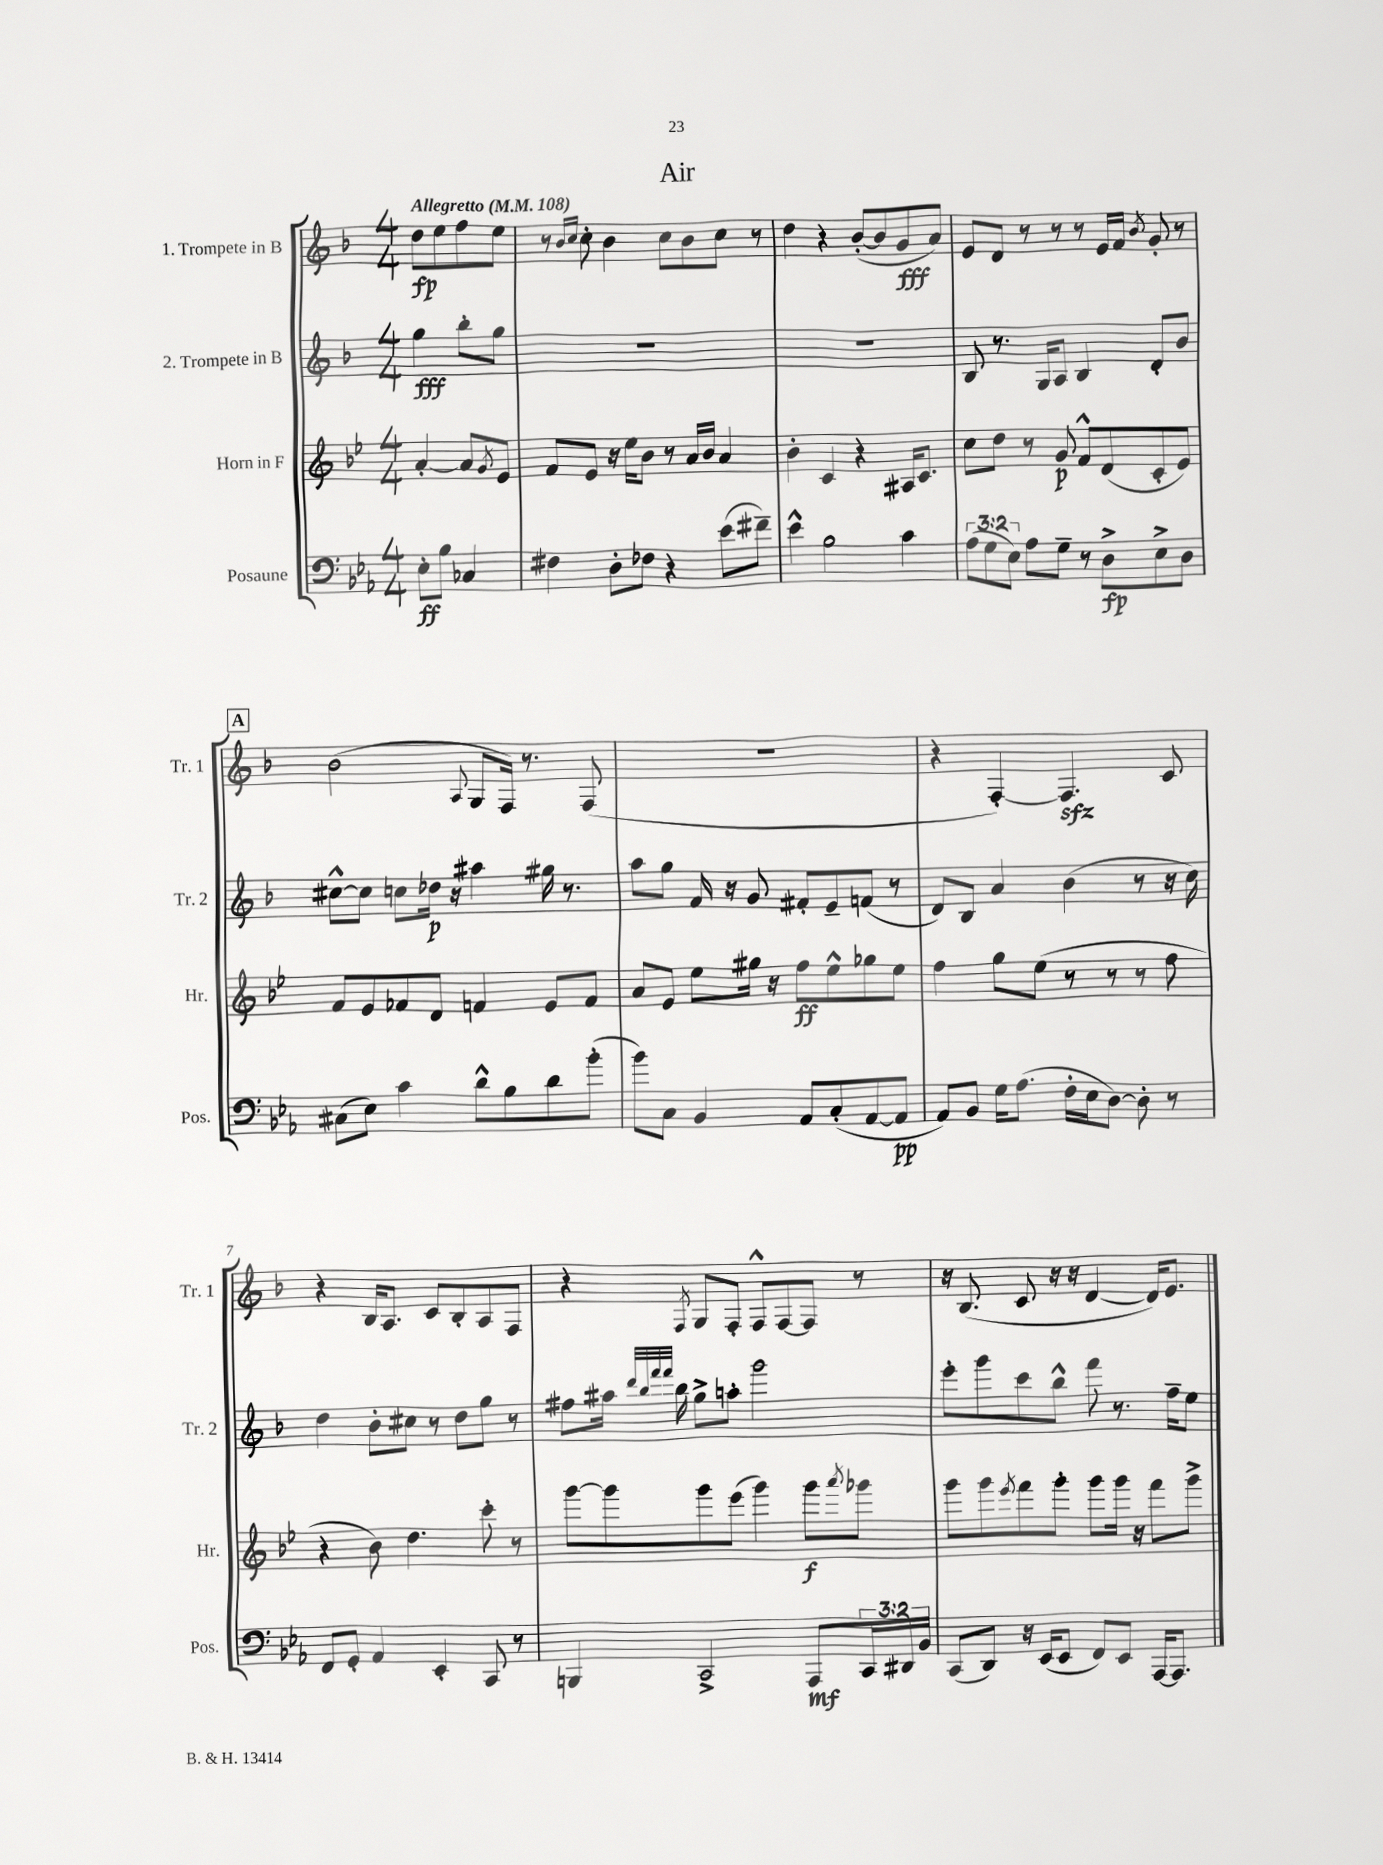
\header { title = "Air" }
<<
\new StaffGroup <<
\new Staff = "s0" \with { instrumentName = "1. Trompete in B" shortInstrumentName = "Tr. 1" } {
    \clef treble \key f \major \numericTimeSignature \time 4/4 \partial 2 \tempo "Allegretto" 4 = 108
    d''8\fp e''8 f''8 e''8 |
    r8 \grace { bes'16 c''16 } c''8-. bes'4 c''8 bes'8 c''8 r8 |
    d''4 r4 bes'8~-.( bes'8 g'8\fff a'8) |
    e'8 d'8 r8 r8 r8 e'16 f'16 \acciaccatura { bes'8 } g'8-. r8 |
    \mark \markup { \box "A" } bes'2( \appoggiatura { a8 } g8 f16) r8. f8( |
    R1 |
    r4 f4~-.) f4.\sfz c'8 |
    r4 bes16 a8. c'8 bes8-. a8 f8 |
    r4 \acciaccatura { f8 } g8 f8-. f8-^ f8~ f8 r8 |
    r16 bes8.( c'8 r16 r16 d'4~ d'16) e'8. \bar "|." |
}
\new Staff = "s1" \with { instrumentName = "2. Trompete in B" shortInstrumentName = "Tr. 2" } {
    \clef treble \key f \major \numericTimeSignature \time 4/4 \partial 2
    g''4\fff bes''8-. g''8 |
    R1 |
    R1 |
    bes8 r8. g16 a8 bes4 d'8-. bes'8 |
    \mark \markup { \box "A" } cis''8~-^ cis''8 c''8 des''16\p r16 ais''4 gis''16 r8. |
    a''8 g''8 f'16 r16 g'8 fis'8-. e'8-- f'8( r8 |
    d'8) bes8 a'4 bes'4( r8 r16 c''16) |
    d''4 bes'8-. cis''8 r8 d''8 g''8 r8 |
    fis''8 ais''16 \grace { d'''32 bes''32 f'''32 f'''32 } bes''16 g''8-> a''8-. g'''2 |
    e'''8-. g'''8 c'''8 bes''8-^ f'''8 r8. f''16-- e''8 \bar "|." |
}
\new Staff = "s2" \with { instrumentName = "Horn in F" shortInstrumentName = "Hr." } {
    \clef treble \key bes \major \numericTimeSignature \time 4/4 \partial 2
    a'4~-. a'8 \acciaccatura { g'8 } ees'8 |
    f'8 ees'8 r16 ees''16 bes'8 r8 a'16 bes'16 a'4 |
    bes'4-. c'4 r4 ais16 c'8. |
    c''8 d''8 r8 g'8\p f'8-^ d'8( c'8-. ees'8) |
    \mark \markup { \box "A" } f'8 ees'8 fes'8 d'8 f'4 ees'8 f'8 |
    a'8 ees'8 ees''8 gis''16 r16 f''8\ff ees''8-^ ges''8 ees''8 |
    f''4 g''8 ees''8( r8 r8 r8 f''8 |
    r4 bes'8) d''4. c'''8-. r8 |
    g'''8~ g'''8 g'''8 ees'''8( g'''4) g'''8\f \acciaccatura { a'''8 } ges'''8 |
    g'''8 g'''8 \acciaccatura { ees'''8 } f'''8 g'''8-. g'''8 g'''16 r16 f'''8 g'''8-> \bar "|." |
}
\new Staff = "s3" \with { instrumentName = "Posaune" shortInstrumentName = "Pos." } {
    \clef bass \key ees \major \numericTimeSignature \time 4/4 \override Staff.TupletNumber.text = #tuplet-number::calc-fraction-text \partial 2
    ees8-.\ff bes8 ces4 |
    fis4 d8-. fes8 r4 ees'8( fis'8--) |
    ees'4-^ bes2 c'4 |
    \tuplet 3/2 { aes8( g8 ees8) } aes8 g8-- r8 d8->\fp ees8-> d8 |
    \mark \markup { \box "A" } cis8( ees8) c'4 d'8-^ bes8 d'8 bes'8-.( |
    bes'8) c8 bes,4 aes,8 c8-.( aes,8~ aes,8\pp |
    aes,8) bes,8 g16 aes8.( f16-. ees16 d8~) d8-. r8 |
    f,8 g,8-. aes,4 ees,4-. c,8 r8 |
    b,,4 c,2-> aes,,8\mf \tuplet 3/2 { c,16 dis,16 bes,16 } |
    c,8( d,8) r16 ees,16( ees,8 f,8) ees,8 aes,,16~ aes,,8. \bar "|." |
}
>>
>>
